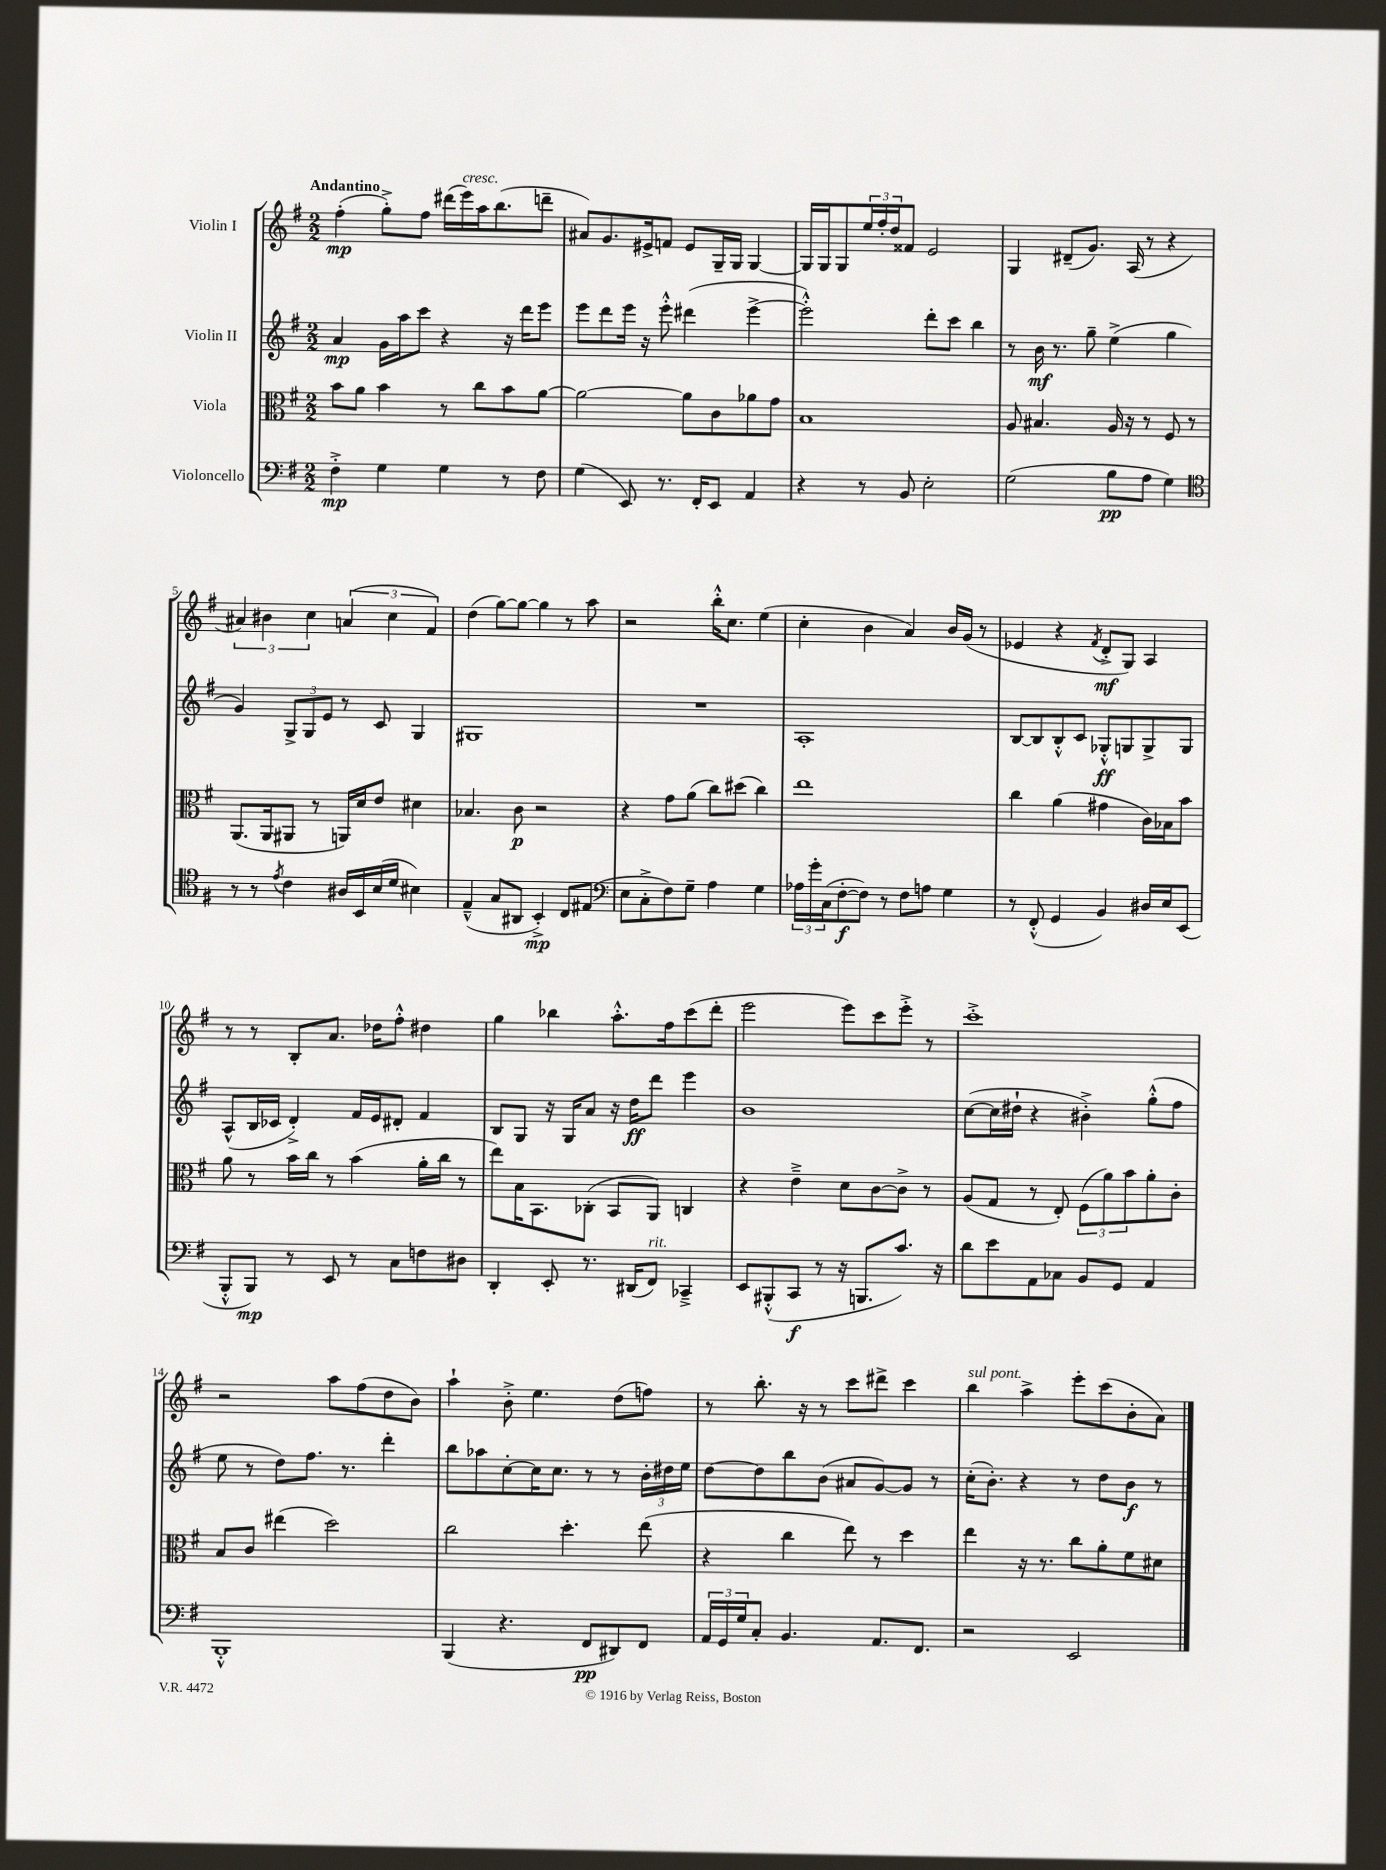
<<
\new StaffGroup <<
\new Staff = "s0" \with { instrumentName = "Violin I" } {
    \clef treble \key g \major \numericTimeSignature \time 2/2 \tempo "Andantino"
    fis''4-.\mp( g''8-.->) fis''8 dis'''16( e'''16^\markup { \italic "cresc." }) a''16 b''8.( d'''8-- |
    ais'8) g'8. eis'16-> f'8 eis'8 g16-- g16 g4~ |
    g16 g16 g8 \tuplet 3/2 { e''16 fis''16-. d''16 } fisis'8 e'2 |
    g4 dis'8--( g'8.) a16( r8 r4 |
    \tuplet 3/2 { ais'4) bis'4 c''4 } \tuplet 3/2 { a'4( c''4 fis'4) } |
    d''4( g''8~) g''8~ g''4 r8 a''8 |
    r2 b''16-.-^ c''8. e''4( |
    c''4-. b'4 a'4) b'16 g'16( r8 |
    ees'4 r4 \acciaccatura { fis'8 } d'8-.->\mf g8) a4 |
    r8 r8 b8-. a'8. des''16 fis''8-.-^ dis''4 |
    g''4 bes''4 a''8.-.-^ fis''16 c'''8( d'''8-. |
    e'''2 e'''8) c'''8 e'''8-.-> r8 |
    c'''1-.-> |
    r2 a''8 fis''8( d''8 b'8) |
    a''4-! b'8-.-> e''4. d''8( f''8) |
    r8 b''8.-. r16 r8 c'''8 dis'''8-> c'''4 |
    b''4^\markup { \italic "sul pont." } a''4-> e'''8-. c'''8( b'8-. a'8) \bar "|." |
}
\new Staff = "s1" \with { instrumentName = "Violin II" } {
    \clef treble \key g \major \numericTimeSignature \time 2/2
    a'4\mp g'16 a''16 c'''8 r4 r16 d'''16 e'''8 |
    e'''8 d'''8 e'''16 r16 e'''8-.-^ dis'''4( e'''4~-> |
    e'''2-.-^) d'''8-. c'''8 b''4 |
    r8 b'16\mf r8. g''8-- e''4->( g''4 |
    g'4) \tuplet 3/2 { g8-> g8 e'8 } r8 c'8 g4 |
    gis1 |
    R1 |
    a1-. |
    b8~ b8 b8-.-^ c'8 ges8-.-^\ff g8 g8-> g8 |
    a8-^( b16 ces'16 d'4-.->) fis'16 e'16 dis'8-. fis'4 |
    b8 g8 r16 g16 a'8 r16 d''16\ff d'''8 e'''4 |
    b'1 |
    c''8~( c''16 dis''16-! r4 bis'4-.->) g''8-.-^( fis''8 |
    e''8 r8 d''8) fis''8. r8. d'''4-. |
    b''8 aes''8 c''8~-. c''16 c''8. r8 r8 \tuplet 3/2 { b'16-. dis''16 e''16 } |
    d''8~ d''8 b''8 b'8( ais'8 g'8~) g'8 r8 |
    c''16-.( b'8.-.) r4 r8 d''8 b'8\f r8 \bar "|." |
}
\new Staff = "s2" \with { instrumentName = "Viola" } {
    \clef alto \key g \major \numericTimeSignature \time 2/2
    b'8 a'8 b'4 r8 c''8 b'8 a'8~ |
    a'2~ a'8 c'8 aes'8 g'8 |
    b1 |
    a8 bis4. a16 r16 r8 fis8 r8 |
    a,8.( a,16 ais,8 r8 a,16) d'16 e'8 dis'4 |
    bes4. c'8\p r2 |
    r4 g'8 a'8( c''8) dis''8( c''4) |
    e''1 |
    c''4 a'4( gis'4 c'16) bes16 b'8 |
    a'8 r8 b'16 c''16 r8 b'4( a'16-. c''16 r8 |
    e''8) b16 b,8. ces8-.( b,8 a,8) c4 |
    r4 e'4---> d'8 c'8~ c'8-> r8 |
    a8( g8 r8 e8-.) \tuplet 3/2 { fis8( a'8) b'8 } a'8-. c'8-. |
    b8 c'8 eis''4( d''2) |
    c''2 d''4.-. e''8( |
    r4 c''4 e''8) r8 d''4 |
    e''4 r16 r8. c''8 a'8-. fis'8 dis'8 \bar "|." |
}
\new Staff = "s3" \with { instrumentName = "Violoncello" } {
    \clef bass \key g \major \numericTimeSignature \time 2/2
    fis4-.->\mp g4 g4 r8 fis8 |
    g4( e,8) r8. fis,16-. e,8 a,4 |
    r4 r8 b,8 e2-. |
    g2( b8\pp a8 g4) |
    \clef tenor r8 r8 \acciaccatura { e'8 } c'4 ais16 b,16 b16( d'16 bis4) |
    e4---^( g8 ais,8 b,4-.->\mp) c8 eis8( |
    \clef bass e8 c8-.-> fis8) g8-- a4 g4 |
    \tuplet 3/2 { aes16 g'16-. c16( } fis8~-.\f fis8) r8 fis8 a8 g4 |
    r8 fis,8-.-^( g,4 b,4) dis16 e16 e,8( |
    b,,8-.-^ b,,8\mp) r8 e,8 r8 c8 f8 dis8 |
    d,4-. e,8-. r8. dis,16( fis,8^\markup { \italic "rit." }) ces,4---> |
    e,8 bis,,8-.-^( c,8\f r8 r16 b,,8. c'8.) r16 |
    d'8 e'8 a,8 ces8 b,8 g,8 a,4 |
    b,,1-.-^ |
    b,,4( r4. fis,8\pp dis,8) fis,8 |
    \tuplet 3/2 { a,16 g,16 g16 } c8-. b,4. a,8. fis,8. |
    r2 e,2 \bar "|." |
}
>>
>>
